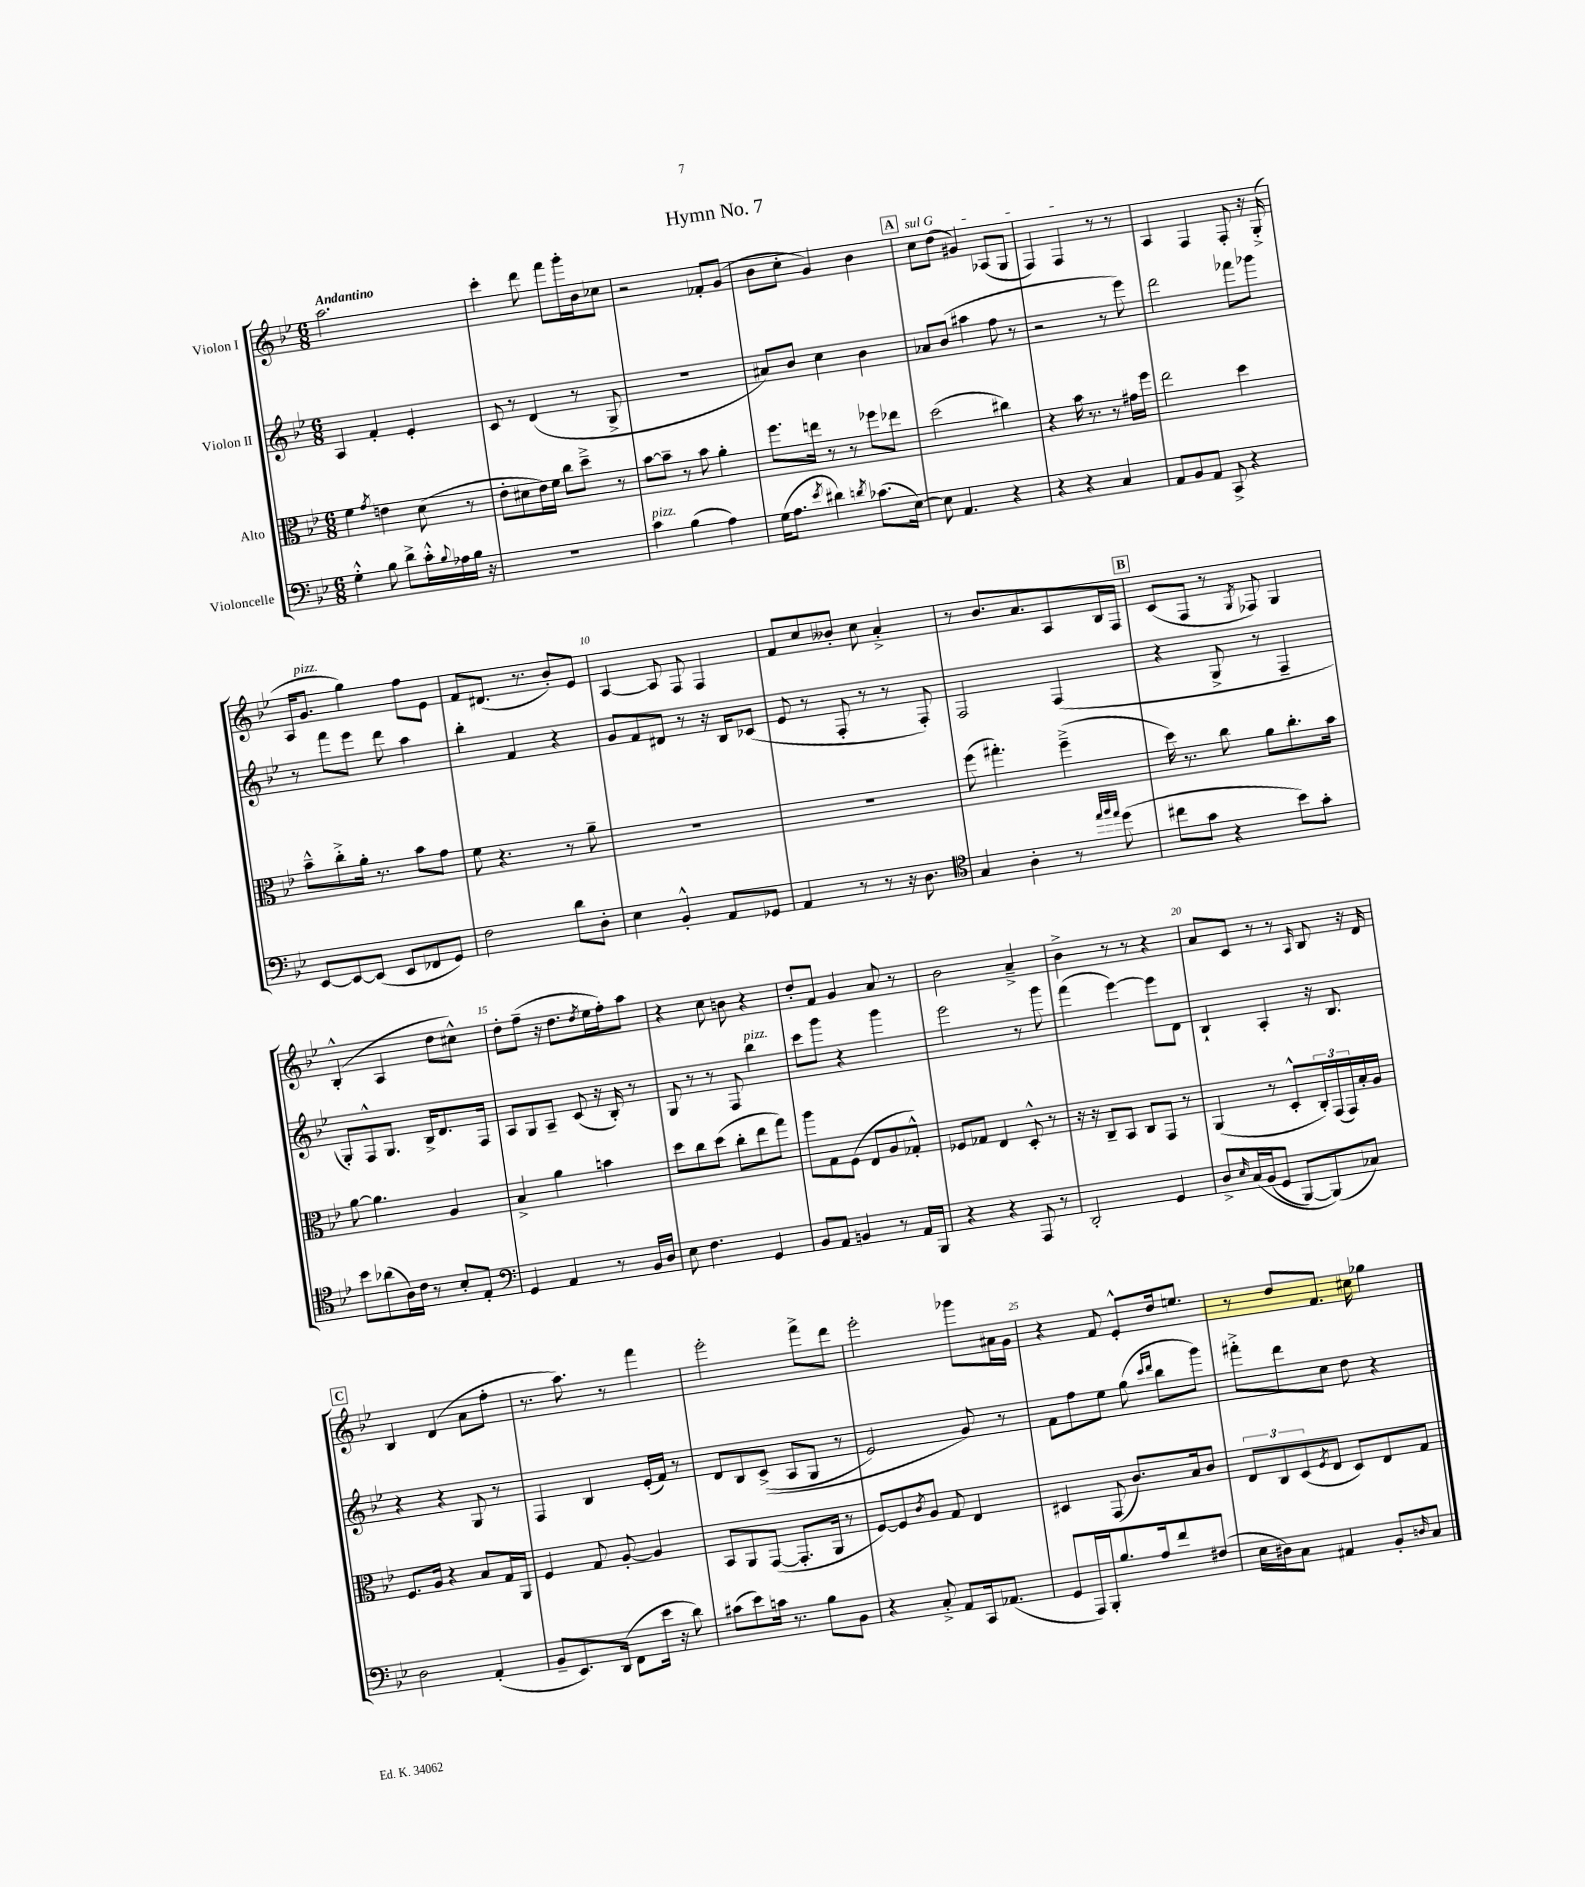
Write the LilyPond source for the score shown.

\header { title = "Hymn No. 7" }
<<
\new StaffGroup <<
\new Staff = "s0" \with { instrumentName = "Violon I" } {
    \clef treble \key bes \major \numericTimeSignature \time 6/8 \tempo "Andantino"
    a''2. |
    c'''4-. d'''8 f'''8 g'''16-. bes'16 ces''8 |
    r2 fes'8-. g'8( |
    bes'8 c''8-. g'4) bes'4 |
    \mark \markup { \box "A" } \once \override TextSpanner.bound-details.left.text = \markup { \italic "sul G" } c''8\startTextSpan d''8( gis'4) aes8( g8 |
    f4) f4\stopTextSpan r8 r8 |
    a4 f4 f8-. r16 g16-.->( |
    a16 g'8.^\markup { \italic "pizz." } g''4) f''8 ees'8 |
    f'8 dis'8.( r8. bes'8-.) ees'8 |
    a4~ a8 f8 f4 |
    f'8 c''8 beses'8-. c''8 a'4-.-> |
    r8 bes'8. a'8. a8 bes16 f16 |
    \mark \markup { \box "B" } c'8( f8 r8 \acciaccatura { g8 } fes8) g4 |
    bes4-.-^( a4 d''8 cis''8-^) |
    d''8-. f''8--( r16 d''8. \acciaccatura { d''8 } ees''16 f''16-.) a''8 |
    r4 c''8 b'8 r4 |
    d''8-. f'8 g'4 a'8 r8 |
    bes'2 a'4---> |
    bes'4-> r8 r8 r4 |
    a'8 c'8 r8 r8 \grace { a16 } bes8 r16 d'16 |
    \mark \markup { \box "C" } bes4 d'4( a'8 f''8-. |
    r8. a''8.) r8 f'''4 |
    ees'''2-. f'''8-> d'''8 |
    ees'''2-. ges'''8 ais'16 g'16 |
    r4 f'8 ees'8-.-^ d''16 e''8. |
    r8 d''8 f'8. cis''16 ges''4 \bar "|." |
}
\new Staff = "s1" \with { instrumentName = "Violon II" } {
    \clef treble \key bes \major \numericTimeSignature \time 6/8
    a4 f'4-. ees'4-. |
    c'8 r8 d'4( r8 g8-> |
    R2. |
    ais'8) bes'8 c''4 bes'4 |
    \mark \markup { \box "A" } aes'8 bes'8( ais''4 f''8 r8 |
    r2 r8 ees'''8) |
    d'''2 fes'''8 ges'''8 |
    r8 f'''8 ees'''8 d'''8 a''4 |
    bes''4-. f'4 r4 |
    g'8 f'8 dis'8 r8 r16 bes16 ces'8( |
    ees'8 r8 f8-. r8 r8 f8-.) |
    f2 f4( |
    \mark \markup { \box "B" } r4 g8-> r8 f4-- |
    g8-.) f8-^ g8. bes16-> d'8. f16 |
    a8 g8 a8-- c'8( r16 bes16-.) r8 |
    g8 r8 r8 f8 bes''4^\markup { \italic "pizz." } |
    c'''8 g'''8 r4 g'''4 |
    ees'''2 r8 g'''8 |
    f'''4( ees'''4~) ees'''8 d'8 |
    bes4-! a4-. r16 bes8. |
    \mark \markup { \box "C" } r4 r4 g8 r8 |
    f4 bes4 ees'16-.( f'16) r8 |
    d'8 bes8 c'8->(\( a8 g8 r8 |
    ees'2) g'8\) r8 |
    f'8 f''8 ees''8 g''8( \grace { c'''16 d'''16 } bes''8 g'''8) |
    fis'''8-.-> d'''8 c''8 d''8 r4 \bar "|." |
}
\new Staff = "s2" \with { instrumentName = "Alto" } {
    \clef alto \key bes \major \numericTimeSignature \time 6/8
    f'4 \acciaccatura { g'8 } e'4 d'8( r8 |
    ees'8-. dis'8 ees'16) f'16 c''8 d''8---> r8 |
    bes'8~ bes'8-- r8 bes'8 a'4-. |
    f''8. e''16 r8 r8 fes''8 ees''8 |
    \mark \markup { \box "A" } d''2( cis''4) |
    r4 bes'16 r8. r8 gis'16 f''16 |
    ees''2 d''4 |
    bes'8---^ c''8-.-> a'16-. r8. bes'8 g'8 |
    f'8 r4. r8 a'8-- |
    R2. |
    R2. |
    f''8( gis''4.-.) f''4--->( |
    \mark \markup { \box "B" } d''16) r8. c''8 a'8 c''8.-. bes'16 |
    a'8~ a'4. a4 |
    bes4-> a'4 b'4 |
    d''8 c''8 d''8( c''8-. ees''8 g''8) |
    a''8 g8 f8( ees8 a8 ges8-.-^) |
    fes8 ges8 ees4 d8-.-^ r8 |
    r16 r16 c8-- bes,8 c8 g,8 r8 |
    a,4( r8 d8-.-^ \tuplet 3/2 { c16-.) g,16( g,16) } bes16-. a16 |
    \mark \markup { \box "C" } f8. a16 r4 bes8 g16 a,16 |
    f4 g8 a8~-. a4 |
    bes,8 a,8 g,8~( g,8.-. a,16 r8 |
    f8~) f8 \acciaccatura { c'8 } a8 g8 ees4 |
    dis4 g,8( c'8.) bes16 c'8 |
    \tuplet 3/2 { ees8 c8 d8( } \acciaccatura { f8 } ees8 d8) ees8 g8 \bar "|." |
}
\new Staff = "s3" \with { instrumentName = "Violoncelle" } {
    \clef bass \key bes \major \numericTimeSignature \time 6/8
    g4-.-^ bes8 d'8-> c'16-.-^ \appoggiatura { bes8 } aes16 bes16 r16 |
    R2. |
    c'4^\markup { \italic "pizz." } bes4( a4) |
    g16( a8. \acciaccatura { ees'8 } dis'4) \acciaccatura { d'8 } ces'8.( ees16~) |
    \mark \markup { \box "A" } ees8 a,4. r4 |
    r4 r4 c4 |
    a,8 bes,8 a,8 c,8-> r4 |
    ees,8~ ees,8~ ees,8( ees,8 fes,8 g,8) |
    f2 d'8 d8-. |
    ees4 bes,4-.-^ a,8 ges,8 |
    a,4 r8 r8 r16 d8. |
    \clef tenor g4 a4-. r8 \grace { ees''32 f''32 ees''32 } d''8( |
    \mark \markup { \box "B" } cis''8 g'8 r4 bes'8) g'8-. |
    bes'8 aes'8( a16) c'16 r8 bes8-. ees8-. |
    \clef bass g,4 a,4 r8 bes,16 d16 |
    ees8 f4. g,4 |
    bes,8 a,8 b,4 r8 a,16 bes,,16 |
    r4 r4 a,,8 r8 |
    d,2-. g,4 |
    d8-> \grace { ees16 } c16\( bes,16( g,8 bes,,8~) bes,,8(\) ces8) |
    \mark \markup { \box "C" } d2 a,4-.( |
    bes,8-- ees,8.) d,16( f,8 ees'16 r16 d'8) |
    cis'8( ees'8) c'16 r8. bes8 bes,8 |
    r4 c8-.-> a,8 c,16 aes,8.( |
    g,8 a,,16) bes,,16-. bes8. a16 f'8 fis8( |
    ees16 dis16) c8 ais,4 bes,8-. \grace { d16 } c8 \bar "|." |
}
>>
>>
\layout { \context { \Score \override BarNumber.break-visibility = ##(#f #t #t) barNumberVisibility = #(every-nth-bar-number-visible 5) } }
